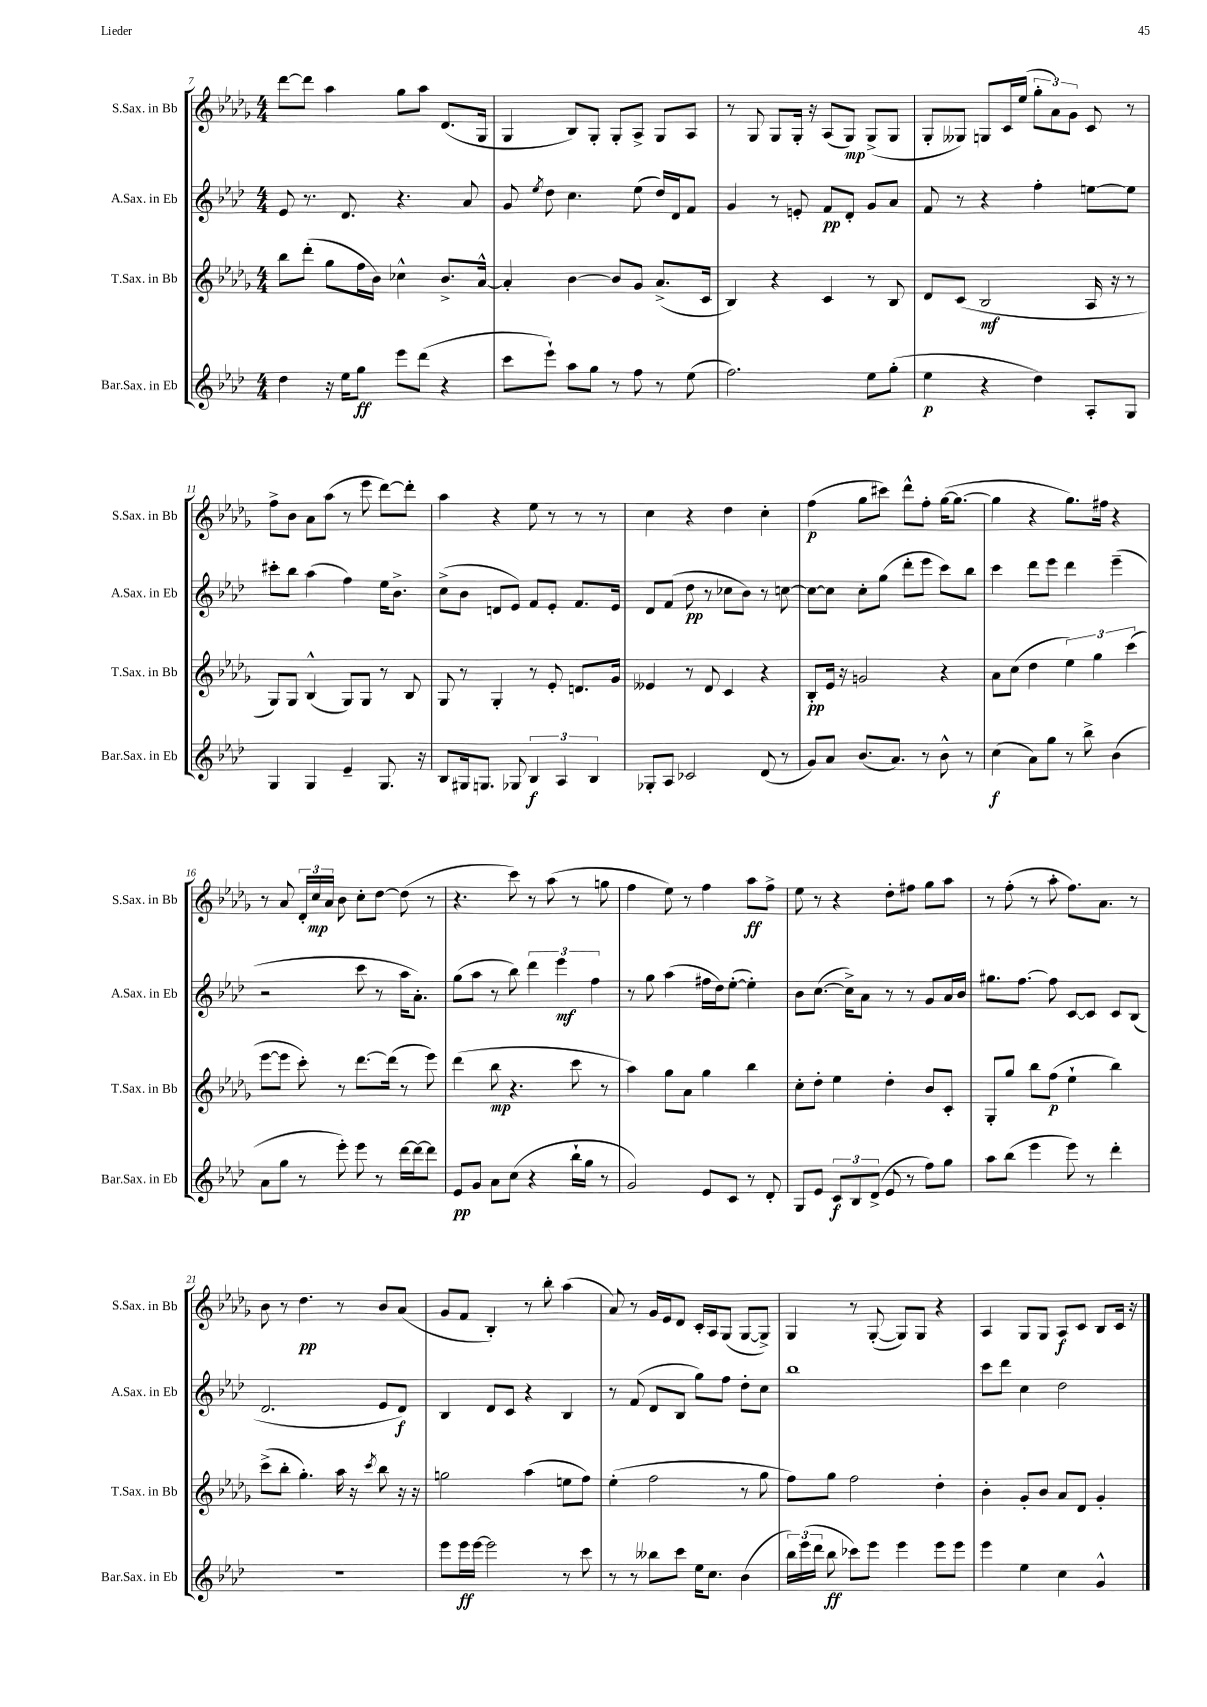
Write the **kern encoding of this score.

**kern	**kern	**kern	**kern
*staff4	*staff3	*staff2	*staff1
*clefG2	*clefG2	*clefG2	*clefG2
*k[b-e-a-d-]	*k[b-e-a-d-g-]	*k[b-e-a-d-]	*k[b-e-a-d-g-]
*M4/4	*M4/4	*M4/4	*M4/4
4dd-	8bb-	8e-	[8ddd-
.	(8ddd-'	8.r	8ddd-]
16r	8gg-	.	4aa-
16ee-	.	8.d-	.
8gg	16ff	.	.
.	16b-)	.	.
8eee-	4cc-^^	4.r	8gg-
(8ddd-	.	.	8aa-
4r	8.b-^	.	(8.d-
.	.	8a-	.
.	[16a-^^	.	16G-
=	=	=	=
8ccc	4a-']	8g	4G-
.	.	8qee-	.
8eee-`)	.	8dd-	.
8aa-	[4b-	4.cc	8B-)
8gg	.	.	8G-'
8r	8b-]	.	8G-'
8ff	8g-	(8ee-	8A-^
8r	(8.a-^	16dd-)	8G-
.	.	16d-	.
(8ee-	.	8f	8A-
.	16c	.	.
=	=	=	=
2.ff)	4B-)	4g	8r
.	.	.	8G-
.	4r	8r	8G-
.	.	8e'	16G-'
.	.	.	16r
.	4c	8f	(8A-
.	.	8d-'	8G-)
8ee-	8r	8g	(8G-^
(8gg'	8B-	8a-	8G-
=	=	=	=
4ee-	8d-	8f	8G-'
.	(8c	8r	8G--)
4r	2B-	4r	8G
.	.	.	16c
.	.	.	(16ee-
4dd-)	.	4ff'	12gg-'
.	.	.	12a-)
.	.	.	12g-
8A-'	16A-	[8ee	8c
.	16r	.	.
8G	8r	8ee]	8r
=	=	=	=
4G	8G-)	8ccc#'	8ff^
.	8G-	8bb-	8b-
4G	(4B-^^	(4aa-	8a-
.	.	.	(8aa-
4e-~	8G-)	4ff)	8r
.	8G-	.	8eee-
8.G	8r	16ee-	[8ddd-)
.	.	8.b-^	.
.	8B-	.	8ddd-']
16r	.	.	.
=	=	=	=
8B-	8G-	(8cc^	4aa-
16G#	8r	8b-	.
8.G	.	.	.
.	4G-'	8d	4r
8G-	.	8e-)	.
6B-	8r	8f	8ee-
.	8e-'	8e-'	8r
6A-	.	.	.
.	8.d	8.f	8r
6B-	.	.	.
.	.	.	8r
.	16g-	16e-	.
=	=	=	=
8G-'	4e--	8d-	4cc
8A-	.	(8f	.
2c-	8r	8dd-	4r
.	8d-	8r	.
.	4c	8cc-	4dd-
.	.	8b-)	.
(8d-	4r	8r	4cc'
8r	.	[8cc	.
=	=	=	=
8g)	8B-'	8cc_	(4ff
8a-	16e-	8cc]	.
.	16r	.	.
(8.b-	2g	8cc'	8gg-
.	.	(8gg	8ccc#)
8.a-)	.	.	.
.	.	8ddd-'	8ddd-^^
8r	.	8eee-	8ff'
8b-^^	4r	8ccc)	([16gg-
.	.	.	8.gg-_
8r	.	8bb-	.
=	=	=	=
(4cc	8a-	4ccc	4gg-]
.	(8cc	.	.
8a-)	4dd-	8ddd-	4r
8gg	.	8eee-	.
8r	6ee-)	4ddd-	8.gg-)
8bb-^	.	.	.
.	6gg-	.	.
.	.	.	16ff#
(4b-	.	(4eee-~	4r
.	(6ccc	.	.
=	=	=	=
8a-	[8eee-	2r	8r
8gg	8eee-]	.	8a-
8r	8ccc')	.	24d-'
.	.	.	24cc
.	.	.	24a-
8eee-')	8r	.	8b-
8eee-	[8.ddd-	8ccc	8cc'
8r	.	8r	[8dd-
.	(16ddd-]	.	.
[16ddd-	8r	16aa-	(8dd-]
16ddd-_	.	8.a-')	.
8ddd-]	8eee-)	.	8r
=	=	=	=
8e-	(4ddd-	(8gg	4.r
8g	.	8aa-	.
8a-	8bb-	8r	.
(8cc	4.r	8bb-)	8ccc)
4r	.	6ddd-	8r
.	.	.	(8aa-
.	.	6eee-	.
16bb-`	8ccc	.	8r
16gg	.	.	.
.	.	6ff	.
8r	8r	.	8gg
=	=	=	=
2g)	4aa-)	8r	4ff
.	.	8gg	.
.	8gg-	(4aa-	8ee-)
.	8a-	.	8r
8e-	4gg-	16ff#	4ff
.	.	16dd-)	.
8c	.	([8ee-'	.
8r	4bb-	4ee-'])	8aa-
8d-'	.	.	8ff^
=	=	=	=
8G	8cc'	8b-	8ee-
8e-	8dd-'	([8.cc	8r
12c	4ee-	.	4r
.	.	16cc^])	.
12B-	.	.	.
.	.	8a-	.
(12d-^	.	.	.
8e-	4dd-'	8r	8dd-'
8r	.	8r	8ff#
8ff)	8b-	8g	8gg-
8gg	8c'	16a-	8aa-
.	.	16b-	.
=	=	=	=
8aa-	8G-'	8.gg#	8r
(8bb-	8gg-	.	(8ff'
.	.	[8.ff	.
4eee-	8bb-	.	8r
.	(8ff	8ff]	8aa-'
8eee-)	4ee-`	[8c	8.ff)
8r	.	8c]	.
.	.	.	8.a-
4ddd-'	4bb-)	8c	.
.	.	(8B-	8r
=	=	=	=
1r	(8ccc^	2.d-	8b-
.	8bb-'	.	8r
.	4.gg-')	.	4.dd-
.	16aa-	.	8r
.	16r	.	.
.	8qccc	.	.
.	8bb-	8e-	8b-
.	16r	8d-)	(8a-
.	16r	.	.
=	=	=	=
8eee-	2gg	4B-	8g-
16eee-	.	.	8f
[16eee-	.	.	.
2eee-]	.	8d-	4B-')
.	.	8c	.
.	(4aa-	4r	8r
.	.	.	8bb-'
8r	8ee	4B-	(4aa-
8ccc	8ff)	.	.
=	=	=	=
8r	(4ee-'	8r	8a-)
8r	.	(8f	8r
8bb--	2ff	8d-	16g-
.	.	.	16e-
8ccc	.	8B-	8d-
16ee-	.	8gg)	16c'
8.cc	.	.	16A-
.	.	8ff	(8G-
(4b-	8r	8dd-'	[8G-
.	8gg-	8cc	8G-^])
=	=	=	=
24bb-)	8ff)	1bb-	4G-
(24eee-	.	.	.
24ddd-	.	.	.
8bb-	8gg-	.	.
8ccc-)	2ff	.	8r
8eee-	.	.	([8G-'
4eee-	.	.	8G-])
.	.	.	8G-
8eee-	4dd-'	.	4r
8eee-	.	.	.
=	=	=	=
4eee-	4b-'	8ccc	4A-
.	.	8ddd-	.
4ee-	8g-'	4cc	8G-
.	8b-	.	8G-
4cc	8a-	2dd-	8A-
.	8d-	.	8c
4g^^	4g-'	.	8B-
.	.	.	16c
.	.	.	16r
==	==	==	==
*-	*-	*-	*-
